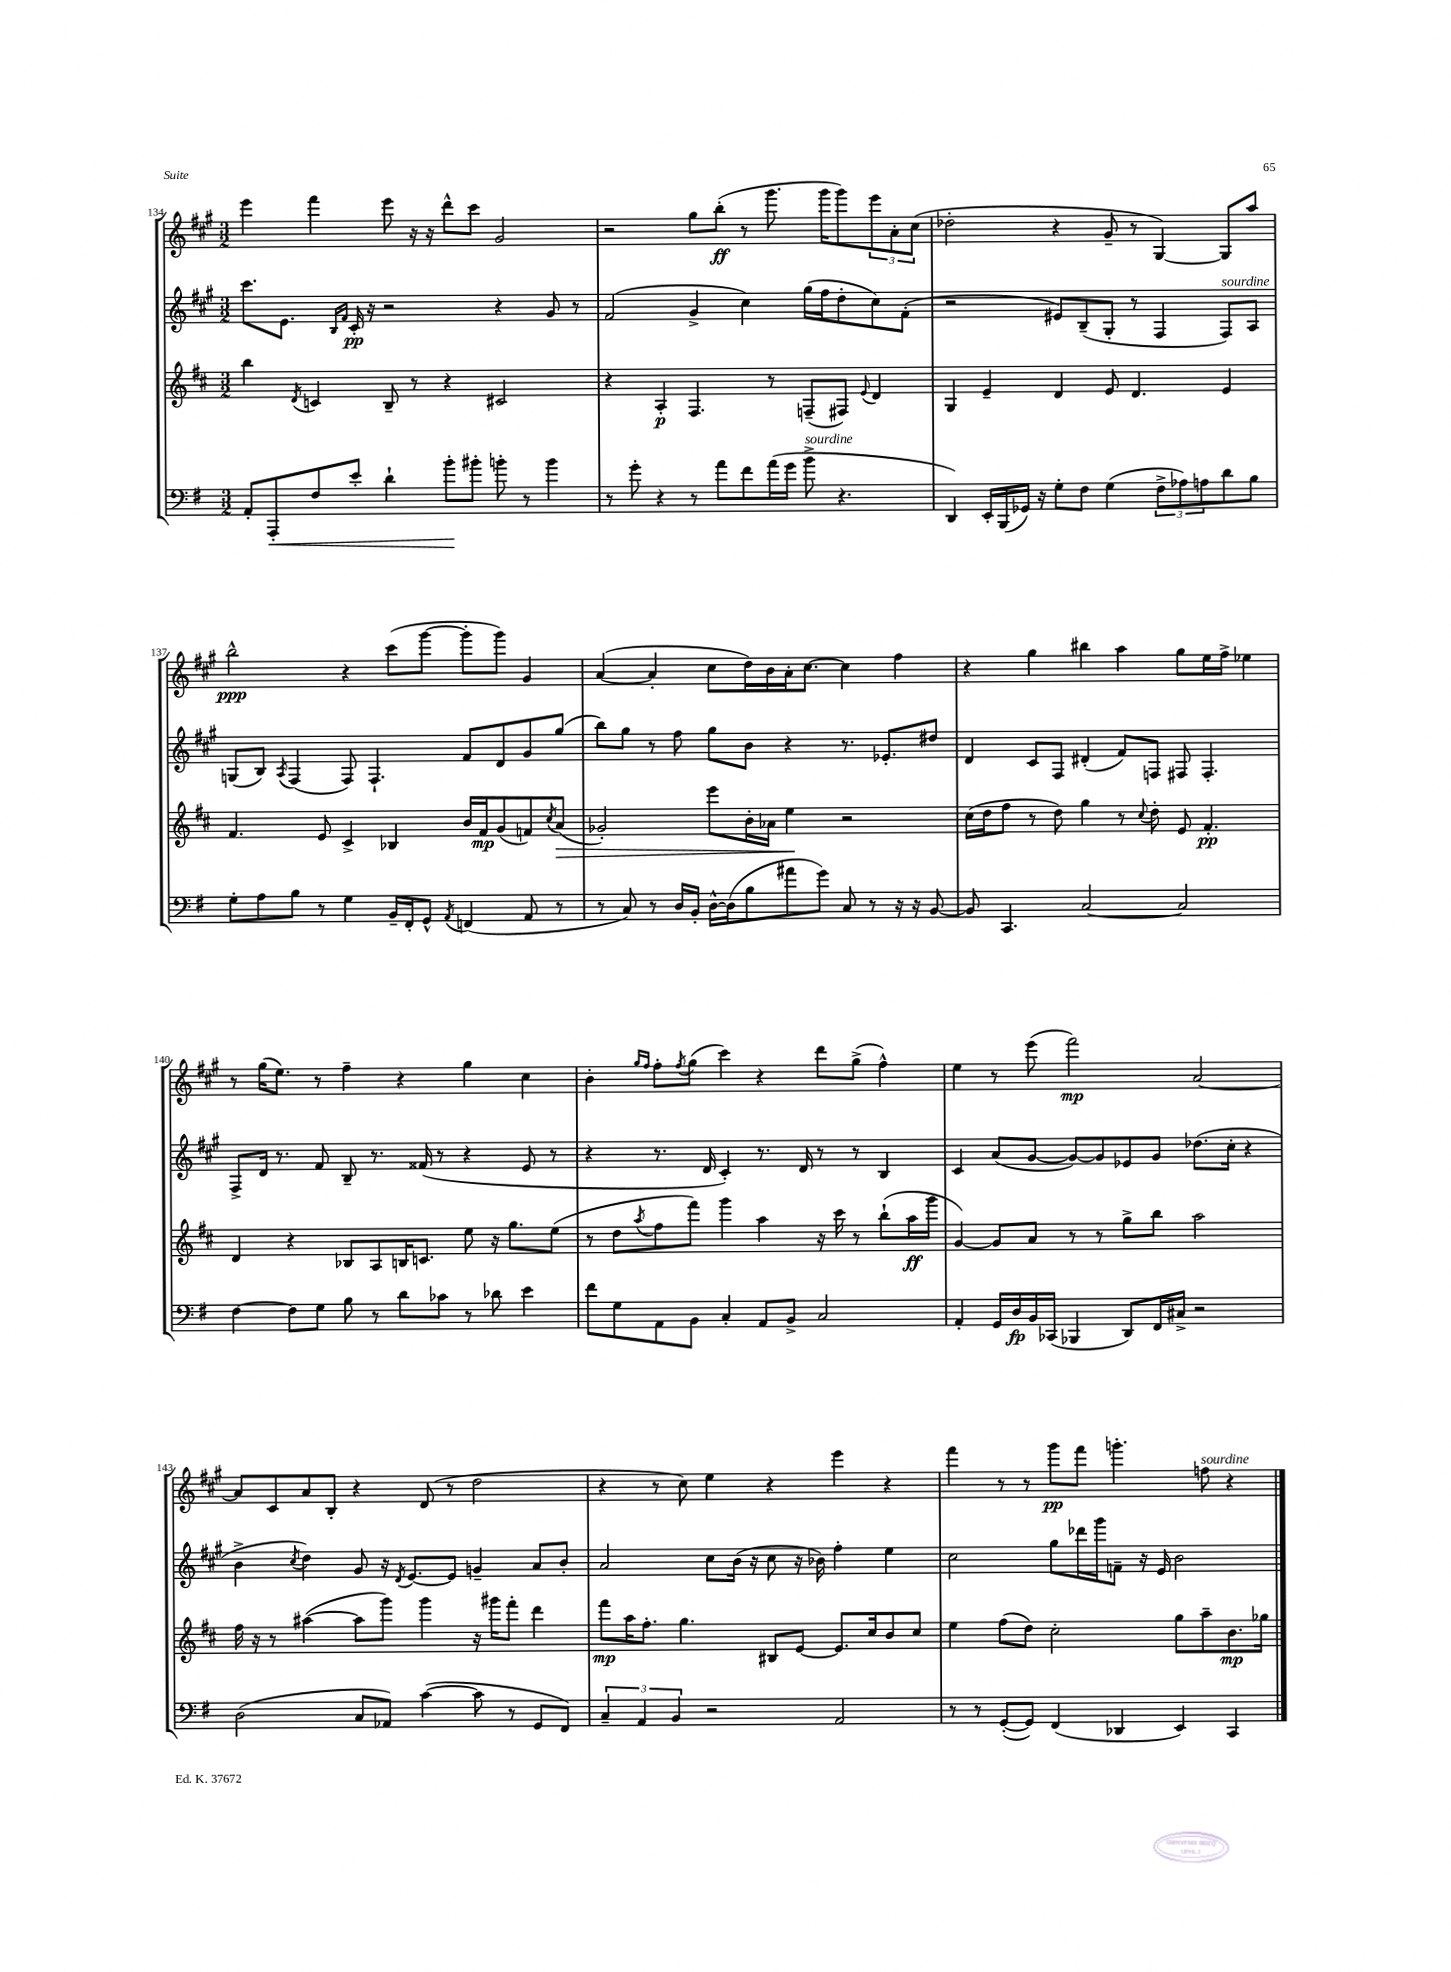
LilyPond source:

<<
\new StaffGroup <<
\new Staff = "s0" {
    \clef treble \key a \major \numericTimeSignature \time 3/2
    e'''4 fis'''4 e'''8 r16 r16 d'''8-^ cis'''8 gis'2 |
    r2 gis''8 b''8-.\ff( r8 gis'''8. gis'''16 gis'''8) \tuplet 3/2 { e'''8 a'8-. cis''8( } |
    des''2-. r4 gis'8-- r8 gis4~) gis8 a''8 |
    b''2-^\ppp r4 cis'''8( gis'''8~ gis'''8-. gis'''8) gis'4 |
    a'4~( a'4-. cis''8 d''16) b'16 a'16-. cis''8.~ cis''4 fis''4 |
    r4 gis''4 bis''4 a''4 gis''8 e''16 fis''16-> ees''4 |
    r8 gis''16( e''8.) r8 fis''4-- r4 gis''4 cis''4 |
    b'4-. \grace { gis''16 fis''16 } fis''8-. \acciaccatura { fis''8 } gis''8( cis'''4) r4 d'''8 gis''8->( fis''4-^) |
    e''4 r8 e'''8( fis'''2\mp) a'2~ |
    a'8 cis'8 a'8 b8-. r4 d'8( r8 d''2 |
    r4 r8 cis''8) e''4 r4 e'''4 r4 |
    fis'''4 r8 r8 gis'''8\pp fis'''8 g'''4.-. f''8^\markup { \italic "sourdine" } r4 \bar "|." |
}
\new Staff = "s1" {
    \clef treble \key a \major \numericTimeSignature \time 3/2
    cis'''8. e'8. \grace { b16 fis'16 } cis'16-.\pp r16 r2 r4 gis'8 r8 |
    fis'2( gis'4-> cis''4) gis''16( fis''16 d''8-. cis''8) fis'8-.( |
    r2 eis'8) b8--( gis8-. r8 fis4 fis8^\markup { \italic "sourdine" }) a8 |
    g8( b8) \acciaccatura { a8 } fis4( fis8) fis4.-! fis'8 d'8 gis'8 gis''8( |
    b''8) gis''8 r8 fis''8 gis''8 b'8 r4 r8. ees'8.-. dis''8 |
    d'4 cis'8 fis8 dis'4-.( fis'8) f8 fis8 fis4.-. |
    fis8-> d'16 r8. fis'8 b8-- r8. fisis'16( r8 r4 e'8 r8 |
    r4 r8. d'16 cis'4-.) r8. d'16 r8 r8 b4 |
    cis'4 a'8( gis'8~ gis'8~) gis'8 ees'8 gis'8 des''8.( cis''16-. r4 |
    b'4-> \acciaccatura { cis''8 } d''4) gis'8 r16 \acciaccatura { d'8 } e'8.~ e'8 g'4-- a'8 b'8-. |
    a'2 cis''8 b'16( r16 cis''8 r16 bes'16) fis''4-. e''4 |
    cis''2 gis''8 des'''16 gis'''16 f'8-- r16 e'16 b'2 \bar "|." |
}
\new Staff = "s2" {
    \clef treble \key d \major \numericTimeSignature \time 3/2
    b''4 \acciaccatura { d'8 } c'4 b8-- r8 r4 cis'2 |
    r4 a4-.\p fis4. r8 f8--( fis8) \appoggiatura { e'8 } d'4 |
    g4 e'4-- d'4 e'8 d'4. e'4 |
    fis'4. e'8 cis'4-> bes4 b'16 fis'16\mp g'8( f'8) \acciaccatura { cis''8 } a'8\>( |
    ges'2-.) e'''8 b'16-. aes'16 e''4\! r2 |
    cis''16( d''16 fis''8 r8 d''8) g''4 r8 \appoggiatura { cis''8 } d''8-. e'8 fis'4.-.\pp |
    d'4 r4 bes8 a8 b16 c'8. e''8 r16 g''8. e''8( |
    r8 d''8 \acciaccatura { a''8 } fis''8 fis'''8) g'''4 a''4 r16 cis'''16 r8 b''8-!( a''16\ff g'''16 |
    g'4~) g'8 a'8 r8 r8 g''8-> b''8 a''2 |
    fis''16 r16 r8 ais''4~( ais''8 g'''8) g'''4 r16 gis'''16 fis'''8-. d'''4 |
    fis'''8\mp a''16 fis''8.-. g''4. bis8 e'8~ e'8. cis''16 b'8 cis''8 |
    e''4 fis''8( d''8) cis''2-. g''8 a''8-- b'8.\mp ges''16 \bar "|." |
}
\new Staff = "s3" {
    \clef bass \key g \major \numericTimeSignature \time 3/2
    a,8-. a,,8-.\< fis8 e'8-. d'4-! b'8-.\! bis'8-. b'8-. r8 b'4 |
    r8 g'8-. r4 r8 a'8 fis'8 a'16( g'16 b'8->^\markup { \italic "sourdine" } r4. |
    d,4) e,16-. b,,16( ges,16) r16 g8-. fis8 g4( \tuplet 3/2 { fis8-> aes8) a8 } d'8 b8 |
    g8-. a8 b8 r8 g4 b,16-- fis,16-. g,8-^ \acciaccatura { a,8 } f,4( a,8 r8 |
    r8 c8) r8 d16 b,16-. d16~-^ d16( b8 ais'8 g'8) c8 r8 r16 r16 b,8~ |
    b,8 c,4. c2~ c2 |
    fis4~ fis8 g8 b8 r8 d'8 ces'8 r8 des'8 e'4 |
    fis'8 g8 a,8 b,8 c4-. a,8 b,8-> c2 |
    a,4-. g,16 d16\fp b,16 ces,16( bes,,4 d,8) fis,16 cis16-> r2 |
    d2( c8 aes,8) c'4~( c'8 r8 g,8 fis,8) |
    \tuplet 3/2 { c4-- a,4 b,4 } r2 a,2 |
    r8 r8 g,8~-.( g,8) fis,4( des,4 e,4) c,4 \bar "|." |
}
>>
>>
\layout { \context { \Score currentBarNumber = #134 } }
